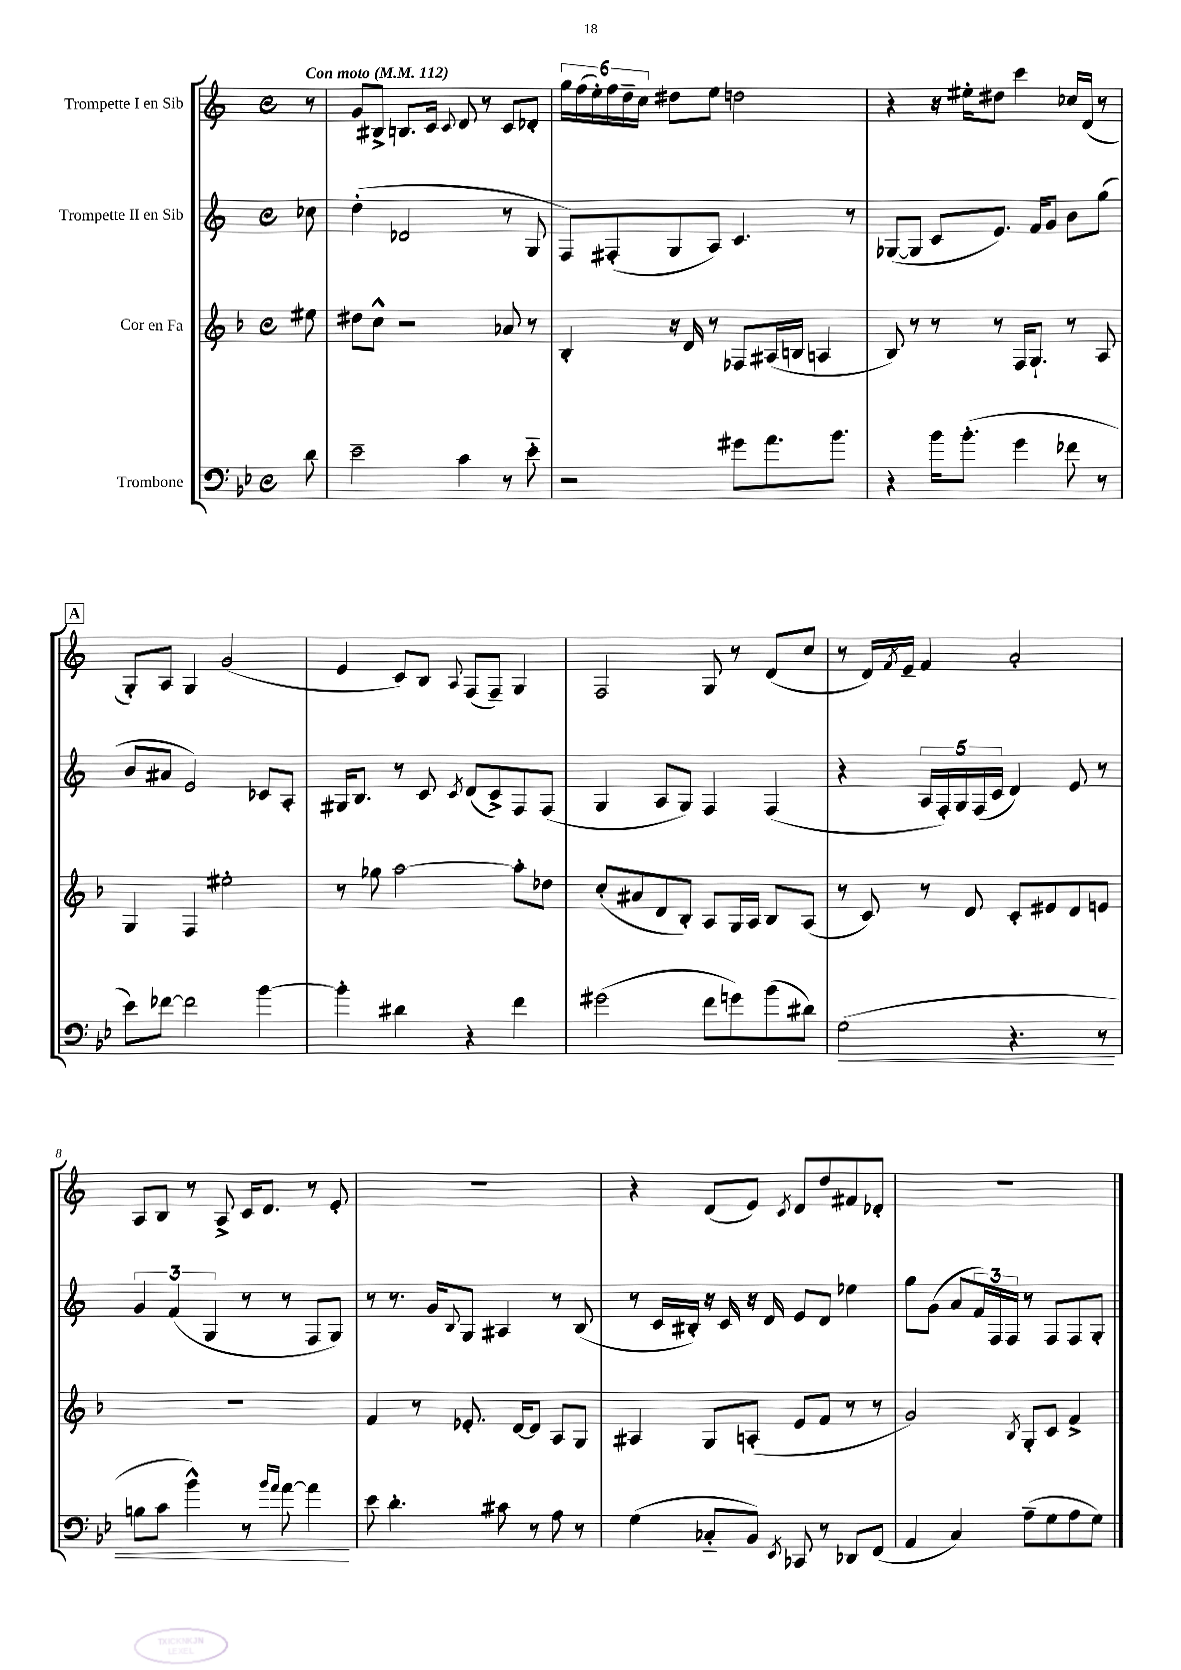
<<
\new StaffGroup <<
\new Staff = "s0" \with { instrumentName = "Trompette I en Sib" } {
    \clef treble \key c \major \defaultTimeSignature \time 4/4 \partial 8 \tempo "Con moto" 4 = 112
    r8 |
    g'8 bis8-> b8. c'16 \appoggiatura { c'8 } d'8 r8 c'8 des'8-. |
    \tuplet 6/4 { g''16 f''16( e''16-.) f''16 d''16-- c''16 } dis''8 e''8 d''2 |
    r4 r16 eis''16-. dis''8 c'''4 ces''16 d'16( r8 |
    \mark \markup { \box "A" } g8-.) a8 g4 g'2( |
    e'4 c'8) b8 \appoggiatura { a8 } f8( f8--) g4 |
    f2 g8 r8 d'8( c''8 |
    r8 d'16) \acciaccatura { f'8 } e'16-- f'4 a'2-. |
    a8 b8 r8 a8-> c'16 d'8. r8 e'8-. |
    R1 |
    r4 d'8( e'8) \acciaccatura { c'8 } d'8 d''8 fis'8 des'8-. |
    R1 \bar "|." |
}
\new Staff = "s1" \with { instrumentName = "Trompette II en Sib" } {
    \clef treble \key c \major \defaultTimeSignature \time 4/4 \partial 8
    ces''8 |
    d''4-.( des'2 r8 g8 |
    f8) fis8-.( g8 a8) c'4. r8 |
    ges8~( ges8 c'8 e'8.) f'16 g'8 b'8 g''8( |
    \mark \markup { \box "A" } b'8 ais'8 e'2) ces'8 a8-. |
    gis16 b8. r8 c'8 \acciaccatura { c'8 } d'8( c'8->) f8 f8( |
    g4 a8 g8) f4 f4( |
    r4 \tuplet 5/4 { a16 f16-.) g16 f16( c'16 } d'4) e'8 r8 |
    \tuplet 3/2 { g'4 f'4( g4 } r8 r8 f8 g8) |
    r8 r8. g'16 \appoggiatura { b8 } g8 ais4 r8 b8( |
    r8 c'16 bis16-.) r16 c'16 r16 d'16 e'8 d'8 ees''4 |
    g''8 g'8( a'8 \tuplet 3/2 { f'16) f16 f16 } r8 f8 f8 g8-. \bar "|." |
}
\new Staff = "s2" \with { instrumentName = "Cor en Fa" } {
    \clef treble \key f \major \defaultTimeSignature \time 4/4 \partial 8
    eis''8 |
    dis''8 c''8-^ r2 aes'8 r8 |
    bes4-. r16 d'16 r8 fes8 ais16( b16 a4 |
    bes8) r8 r8 r8 f16 g8.-! r8 a8 |
    \mark \markup { \box "A" } g4 f4 eis''2-. |
    r8 ges''8 a''2~ a''8-. des''8 |
    c''8-.( ais'8 d'8 bes8-.) a8 g16 a16 bes8 a8( |
    r8 c'8) r8 d'8 c'8-. eis'8 d'8 e'8 |
    R1 |
    f'4 r8 ees'8.-. d'16~ d'8 a8 g8 |
    ais4 g8 a8-.( e'8 f'8 r8 r8 |
    g'2) \acciaccatura { bes8 } g8-. c'8 f'4-> \bar "|." |
}
\new Staff = "s3" \with { instrumentName = "Trombone" } {
    \clef bass \key bes \major \defaultTimeSignature \time 4/4 \partial 8
    d'8 |
    ees'2-- c'4 r8 ees'8-_ |
    r2 gis'8 a'8. bes'8. |
    r4 bes'16 bes'8.-.( g'4 fes'8 r8 |
    \mark \markup { \box "A" } ees'8) fes'8~ fes'2 bes'4~ |
    bes'4-. dis'4 r4 f'4 |
    gis'2( f'8 g'8) bes'8( dis'8) |
    g2\<( r4. r8 |
    b8 c'8 bes'4-^) r8 \grace { bes'16 a'16 } a'8~ a'4\! |
    ees'8 d'4.-. cis'8 r8 a8 r8 |
    g4( ces8-_ bes,8) \acciaccatura { ees,8 } ces,8 r8 des,8 f,8( |
    a,4 c4) a8--( g8 a8 g8) \bar "|." |
}
>>
>>
